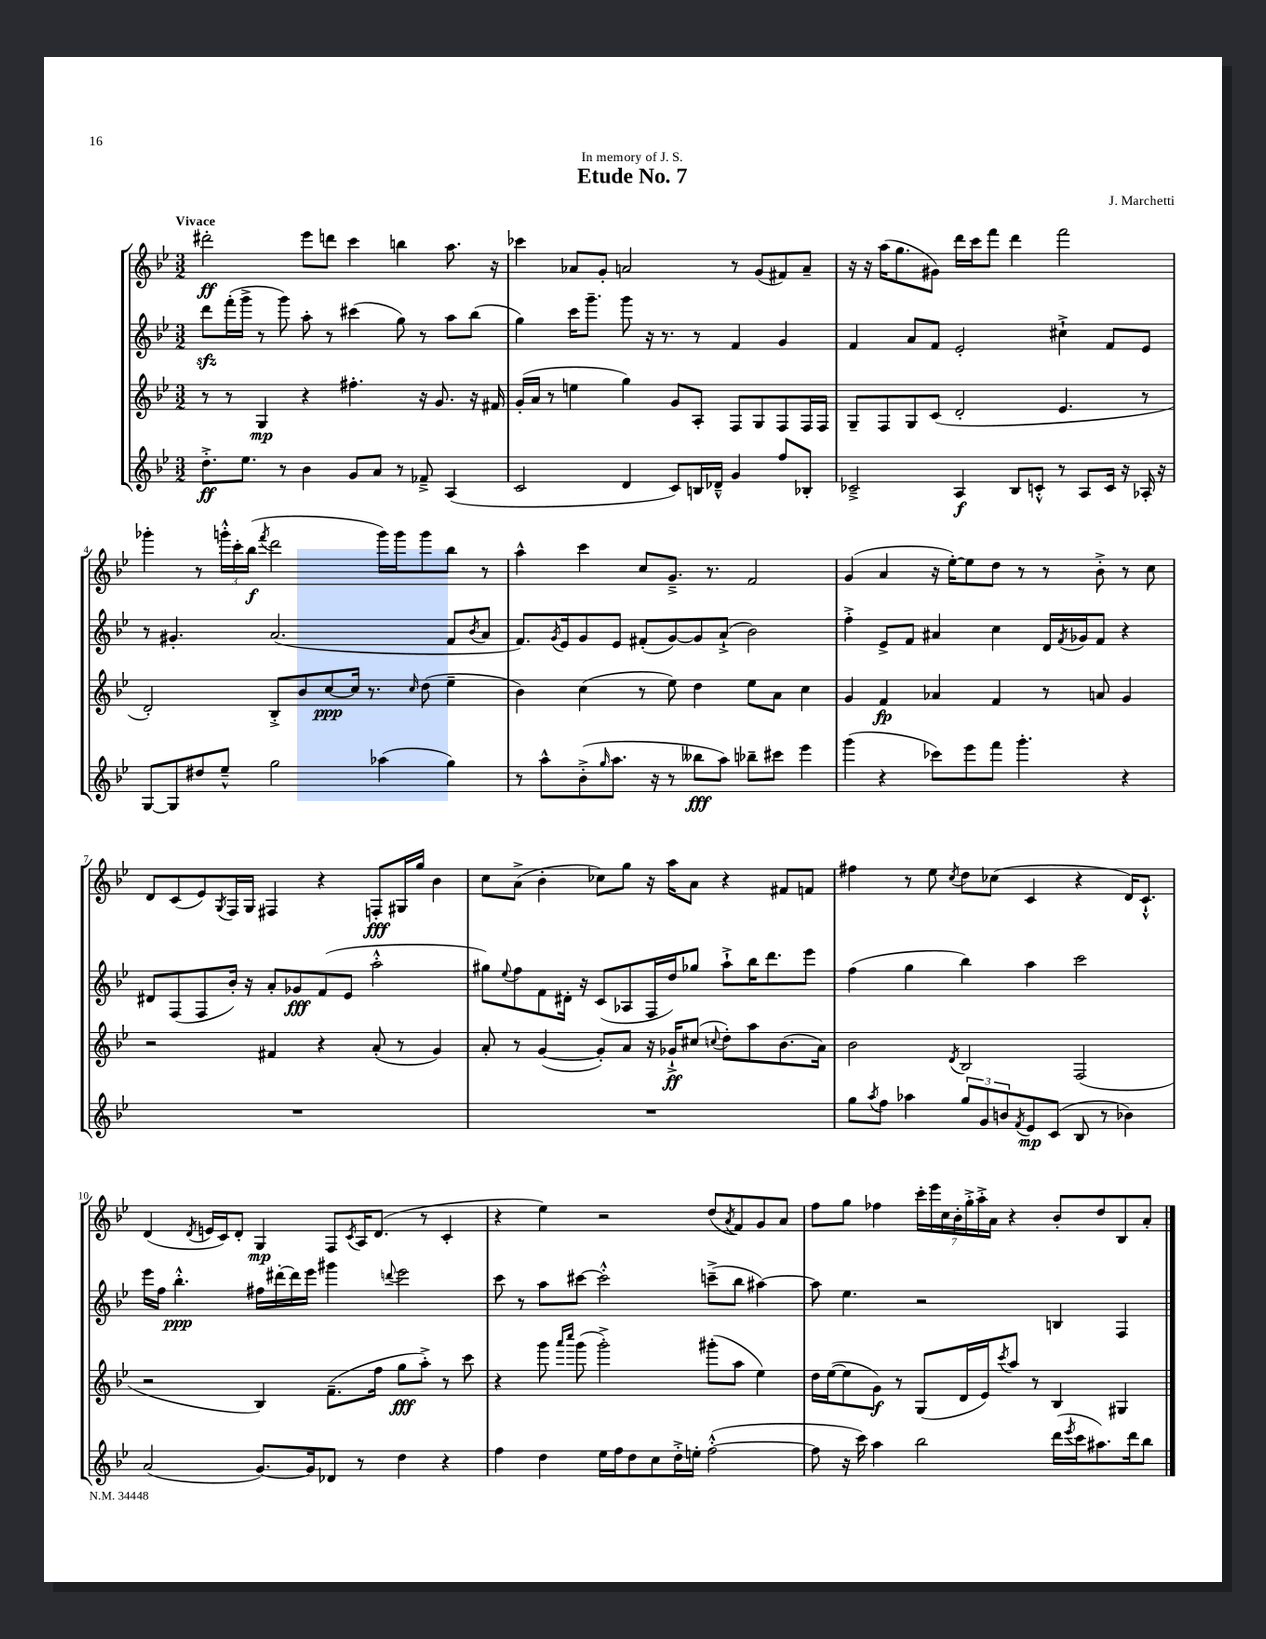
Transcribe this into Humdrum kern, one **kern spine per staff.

**kern	**dynam	**kern	**dynam	**kern	**dynam	**kern	**dynam
*part4	*part4	*part3	*part3	*part2	*part2	*part1	*part1
*staff4	*staff4	*staff3	*staff3	*staff2	*staff2	*staff1	*staff1
*clefG2	*	*clefG2	*	*clefG2	*	*clefG2	*
*k[b-e-]	*	*k[b-e-]	*	*k[b-e-]	*	*k[b-e-]	*
*M3/2	*	*M3/2	*	*M3/2	*	*M3/2	*
=1	=1	=1	=1	=1	=1	=1	=1
!	!	!	!	!	!	!LO:TX:a:B:t=Vivace	!
8.dd'^\L	ff	8r	.	8dddzz\L	.	2ddd#X'\	ff
.	.	8r	.	(16fff'\L	.	.	.
8.ee-\J	.	.	.	16ggg^\JJ	.	.	.
.	.	4G/	mp	8r	.	.	.
8r	.	.	.	8ggg\)	.	.	.
4b-\	.	4r	.	8aa'\	.	8eee-\L	.
.	.	.	.	8r	.	8dddn\J	.
8g/L	.	4.ff#X'\	.	(4ccc#X\	.	4ccc\	.
8a/J	.	.	.	.	.	.	.
8r	.	.	.	8gg\)	.	4bbn\	.
8f-X~^/	.	16r	.	8r	.	.	.
.	.	8.g/	.	.	.	.	.
(4A/	.	.	.	8aa\L	.	8.aa\	.
.	.	16r	.	(8bb-\J	.	.	.
.	.	16f#X/	.	.	.	16r	.
=2	=2	=2	=2	=2	=2	=2	=2
2c/	.	(16g'/LL	.	4gg\)	.	4ccc-X\	.
.	.	16a/JJ	.	.	.	.	.
.	.	8r	.	.	.	.	.
.	.	4een\	.	16ccc\KL	.	8a-X/L	.
.	.	.	.	8.ggg~\J	.	.	.
.	.	.	.	.	.	8g'/J	.
4d/	.	4gg\)	.	8ggg\	.	2an/	.
.	.	.	.	16r	.	.	.
.	.	.	.	8.r	.	.	.
8c/L)	.	8g/L	.	.	.	.	.
16Bn/L	.	8A'/J	.	8r	.	.	.
16d-X~^^/JJ	.	.	.	.	.	.	.
4g/	.	8F/L	.	4f/	.	8r	.
.	.	8G/	.	.	.	(8g/L	.
8ff/L	.	8F/	.	4g/	.	8f#X/)	.
8B-X'/J	.	16F/L	.	.	.	8a~/J	.
.	.	16F/JJ	.	.	.	.	.
=3	=3	=3	=3	=3	=3	=3	=3
2c-X~^/	.	8G~/L	.	4f/	.	16r	.
.	.	.	.	.	.	16r	.
.	.	8F/	.	.	.	(16aa\KL	.
.	.	.	.	.	.	8.gg\	.
.	.	8G/	.	8a/L	.	.	.
.	.	(8c/J	.	8f/J	.	8g#X\J)	.
4A/	f	2d'/	.	2e-'/	.	16ddd\LL	.
.	.	.	.	.	.	16ccc\J	.
.	.	.	.	.	.	8fff\J	.
8B-/L	.	.	.	.	.	4ddd\	.
8cn'^^/J	.	.	.	.	.	.	.
8r	.	4.e-/	.	4cc#X`^\	.	2fff\	.
8A/L	.	.	.	.	.	.	.
16c/Jk	.	.	.	8f/L	.	.	.
16r	.	.	.	.	.	.	.
16A-X'/	.	8r	.	8e-/J	.	.	.
16r	.	.	.	.	.	.	.
!!LO:LB:g=z
=4	=4	=4	=4	=4	=4	=4	=4
[8G/L	.	2d'/)	.	8r	.	4ggg-X'\	.
8G/]	.	.	.	4.g#X'/	.	.	.
8dd#X/	.	.	.	.	.	8r	.
8ee-~^^/J	.	.	.	.	.	24gggn'^^\LL	.
.	.	.	.	.	.	24ccc'\	.
.	.	.	.	.	.	(24bb-\JJ	f
.	.	.	.	.	.	8qfff/	.
2gg\	.	8B-'^/L	.	(2.a/	.	2ddd\	.
.	.	8b-/	.	.	.	.	.
.	.	[8cc/	ppp	.	.	.	.
.	.	16cc/Jk]	.	.	.	.	.
.	.	8.r	.	.	.	.	.
(4aa-X\	.	.	.	.	.	16ggg\LL)	.
.	.	.	.	.	.	16ggg\J	.
.	.	16qqcc/	.	.	.	.	.
.	.	(8dd\	.	.	.	8ggg\	.
4gg\)	.	4ee-~\	.	8f/L	.	8bb-\J	.
.	.	.	.	8qb-/	.	.	.
.	.	.	.	8a/J	.	8r	.
=5	=5	=5	=5	=5	=5	=5	=5
8r	.	4b-\)	.	8.f/L)	.	4aa^^\	.
8aa^^\L	.	.	.	.	.	.	.
.	.	.	.	8qg/	.	.	.
.	.	.	.	16e-/k	.	.	.
(8b-'^\	.	(4cc\	.	8g/	.	4ccc\	.
16qqgg/	.	.	.	.	.	.	.
8.aa\J	.	.	.	8e-/J	.	.	.
.	.	8r	.	(8f#X'/L	.	8cc/L	.
16r	.	.	.	.	.	.	.
8r	.	8ee-\)	.	[8g/)	.	8.g~^/J	.
8bb--X\L	fff	4dd\	.	8g/]	.	.	.
.	.	.	.	.	.	8.r	.
8aa\J)	.	.	.	(8a`^/J	.	.	.
8bb-X~\L	.	8ee-\L	.	2b-\)	.	2f/	.
8ccc#X\J	.	8a\J	.	.	.	.	.
4eee-\	.	4cc\	.	.	.	.	.
=6	=6	=6	=6	=6	=6	=6	=6
(4ggg\	.	4g/	.	4ff'^\	.	(4g/	.
4r	.	4f/	fp	8e-^/L	.	4a/	.
.	.	.	.	8f/J	.	.	.
8ccc-X\L)	.	4a-X/	.	4a#X/	.	16r	.
.	.	.	.	.	.	[16ee-'\KL)	.
8eee-\	.	.	.	.	.	8ee-\]	.
8fff\J	.	4f/	.	4cc\	.	8dd\J	.
4.ggg'\	.	.	.	.	.	8r	.
.	.	8r	.	16d/LL	.	8r	.
.	.	.	.	8qf/	.	.	.
.	.	.	.	16g-X/J	.	.	.
.	.	8an/	.	8f/J	.	8b-'^\	.
4r	.	4g/	.	4r	.	8r	.
.	.	.	.	.	.	8cc\	.
!!LO:LB:g=z
=7	=7	=7	=7	=7	=7	=7	=7
1.r	.	2r	.	8d#X/L	.	8d/L	.
.	.	.	.	(8F/	.	(8c/	.
.	.	.	.	8F/	.	8e-/)	.
.	.	.	.	.	.	8qG/	.
.	.	.	.	16b-'/Jk)	.	16F/L	.
.	.	.	.	16r	.	16G/JJ	.
.	.	4f#X/	.	8a'/L	.	4F#X/	.
.	.	.	.	8g-X/	fff	.	.
.	.	4r	.	(8f/	.	4r	.
.	.	.	.	8e-/J	.	.	.
.	.	(8a'/	.	2aa'^^\	.	8Fn'/L	fff
.	.	8r	.	.	.	16G#X/L	.
.	.	.	.	.	.	16gg/JJ	.
.	.	4g/)	.	.	.	4b-\	.
=8	=8	=8	=8	=8	=8	=8	=8
1.r	.	8a'/	.	8gg#X\L)	.	8cc\L	.
.	.	.	.	8qqee-/	.	.	.
.	.	8r	.	8ff\	.	(8a^\J	.
.	.	([4g/	.	8f\	.	4b-'\	.
.	.	.	.	16d#X'\Jk	.	.	.
.	.	.	.	16r	.	.	.
.	.	8g'/L])	.	(8c/L	.	8cc-X\L)	.
.	.	8a/J	.	8A-X/	.	8gg\J	.
.	.	16r	.	16F/L	.	16r	.
.	.	16g-X`^/KL	ff	16dd/J)	.	16aa\KL	.
.	.	(8cc#X/J	.	8gg-X/J	.	8a\J	.
.	.	8qqccn/	.	.	.	.	.
.	.	8dd'\L)	.	8aa`^\L	.	4r	.
.	.	8aa\	.	16bb-\K	.	.	.
.	.	.	.	8.ddd\	.	.	.
.	.	(8.b-\	.	.	.	8f#X/L	.
.	.	.	.	8eee-\J	.	8fn/J	.
.	.	16a\Jk)	.	.	.	.	.
=9	=9	=9	=9	=9	=9	=9	=9
8gg\L	.	2b-\	.	(4ff\	.	4ff#X\	.
8qaa/	.	.	.	.	.	.	.
8ff\J	.	.	.	.	.	.	.
4aa-X\	.	.	.	4gg\	.	8r	.
.	.	.	.	.	.	8ee-\	.
.	.	8qd/	.	.	.	8qcc/	.
12gg/L	.	2B-/	.	4bb-\)	.	8dd\L	.
12g/	.	.	.	.	.	.	.
.	.	.	.	.	.	(8cc-X\J	.
12bn/	.	.	.	.	.	.	.
8qf/	.	.	.	.	.	.	.
8e-/	mp	.	.	4aa\	.	4c/	.
(8c/J	.	.	.	.	.	.	.
8B-/	.	(2F/	.	2ccc\	.	4r	.
8r	.	.	.	.	.	.	.
4b-X\)	.	.	.	.	.	16d/KL)	.
.	.	.	.	.	.	8.c`^^/J	.
!!LO:LB:g=z
=10	=10	=10	=10	=10	=10	=10	=10
(2a/	.	2r	.	16eee-\LL	.	(4d/	.
.	.	.	.	16ff\JJ	.	.	.
.	.	.	.	4.bb-'^^\	ppp	.	.
.	.	.	.	.	.	8qd/	.
.	.	.	.	.	.	16en/LL	.
.	.	.	.	.	.	16c/J)	.
.	.	.	.	.	.	8d'/J	.
[8.g/L)	.	4B-/)	.	16ff#X\LL	.	4G/	mp
.	.	.	.	[16ddd#X'\	.	.	.
.	.	.	.	16ddd#\]	.	.	.
16g/k]	.	.	.	16eee-\JJ	.	.	.
8d-X/J	.	(8.f~\L	.	4ggg#X\	.	8F/L	.
.	.	.	.	.	.	8qc/	.
8r	.	.	.	.	.	16A/K	.
.	.	16ff\Jk	.	.	.	(8.d/J	.
.	.	.	.	8qqdddn/	.	.	.
4dd\	.	8gg\L	fff	2eee-\	.	.	.
.	.	8aa'^\J)	.	.	.	8r	.
4r	.	8r	.	.	.	4c'/	.
.	.	8ccc\	.	.	.	.	.
=11	=11	=11	=11	=11	=11	=11	=11
4ff\	.	4r	.	8ccc\	.	4r	.
.	.	.	.	8r	.	.	.
4dd\	.	8ggg\	.	8aa\L	.	4ee-\)	.
.	.	16qqaaa/LL	.	.	.	.	.
.	.	16qqcccc/JJ	.	.	.	.	.
.	.	(8ggg\	.	[8ccc#X\J	.	.	.
16ee-\LL	.	2ggg'^\)	.	2ccc#'^^\]	.	2r	.
16ff\J	.	.	.	.	.	.	.
8dd\	.	.	.	.	.	.	.
8cc\	.	.	.	.	.	.	.
16dd'^\L	.	.	.	.	.	.	.
16een'\JJ	.	.	.	.	.	.	.
([2ff'^^\	.	(8ggg#X'\L	.	(8cccn~^\L	.	(8dd/L	.
.	.	.	.	.	.	8qa/	.
.	.	8aa\J	.	8bb-\J	.	8f/)	.
.	.	4ee-\)	.	[4aa#X\)	.	8g/	.
.	.	.	.	.	.	8a/J	.
=12	=12	=12	=12	=12	=12	=12	=12
8ff\]	.	16dd\LL	.	8aa#\]	.	8ff\L	.
.	.	([16ee-\J	.	.	.	.	.
16r	.	8ee-\]	.	4.ee-\	.	8gg\J	.
16ccc\)	.	.	.	.	.	.	.
4aa\	.	8g\J)	f	.	.	4ff-X\	.
.	.	8r	.	.	.	.	.
2bb-\	.	(8G/L	.	2r	.	28ccc'\LL	.
.	.	.	.	.	.	28eee-\	.
.	.	.	.	.	.	28cc\	.
.	.	.	.	.	.	28b-'\	.
.	.	16d/L	.	.	.	.	.
.	.	.	.	.	.	28gg'^\	.
.	.	.	.	.	.	28aa'^\	.
.	.	16e-/J)	.	.	.	.	.
.	.	.	.	.	.	28a\JJ	.
.	.	8qccc/	.	.	.	.	.
.	.	8aa/J	.	.	.	4r	.
.	.	8r	.	.	.	.	.
(16ddd\LL	.	4B-/	.	4Bn/	.	8b-'/L	.
8qeee-/	.	.	.	.	.	.	.
16ccc\J	.	.	.	.	.	.	.
8.aa#X\)	.	.	.	.	.	8dd/	.
.	.	4G#X/	.	4F/	.	8B-/	.
16ddd\k	.	.	.	.	.	.	.
8bb-\J	.	.	.	.	.	8a'/J	.
==	==	==	==	==	==	==	==
*-	*-	*-	*-	*-	*-	*-	*-
